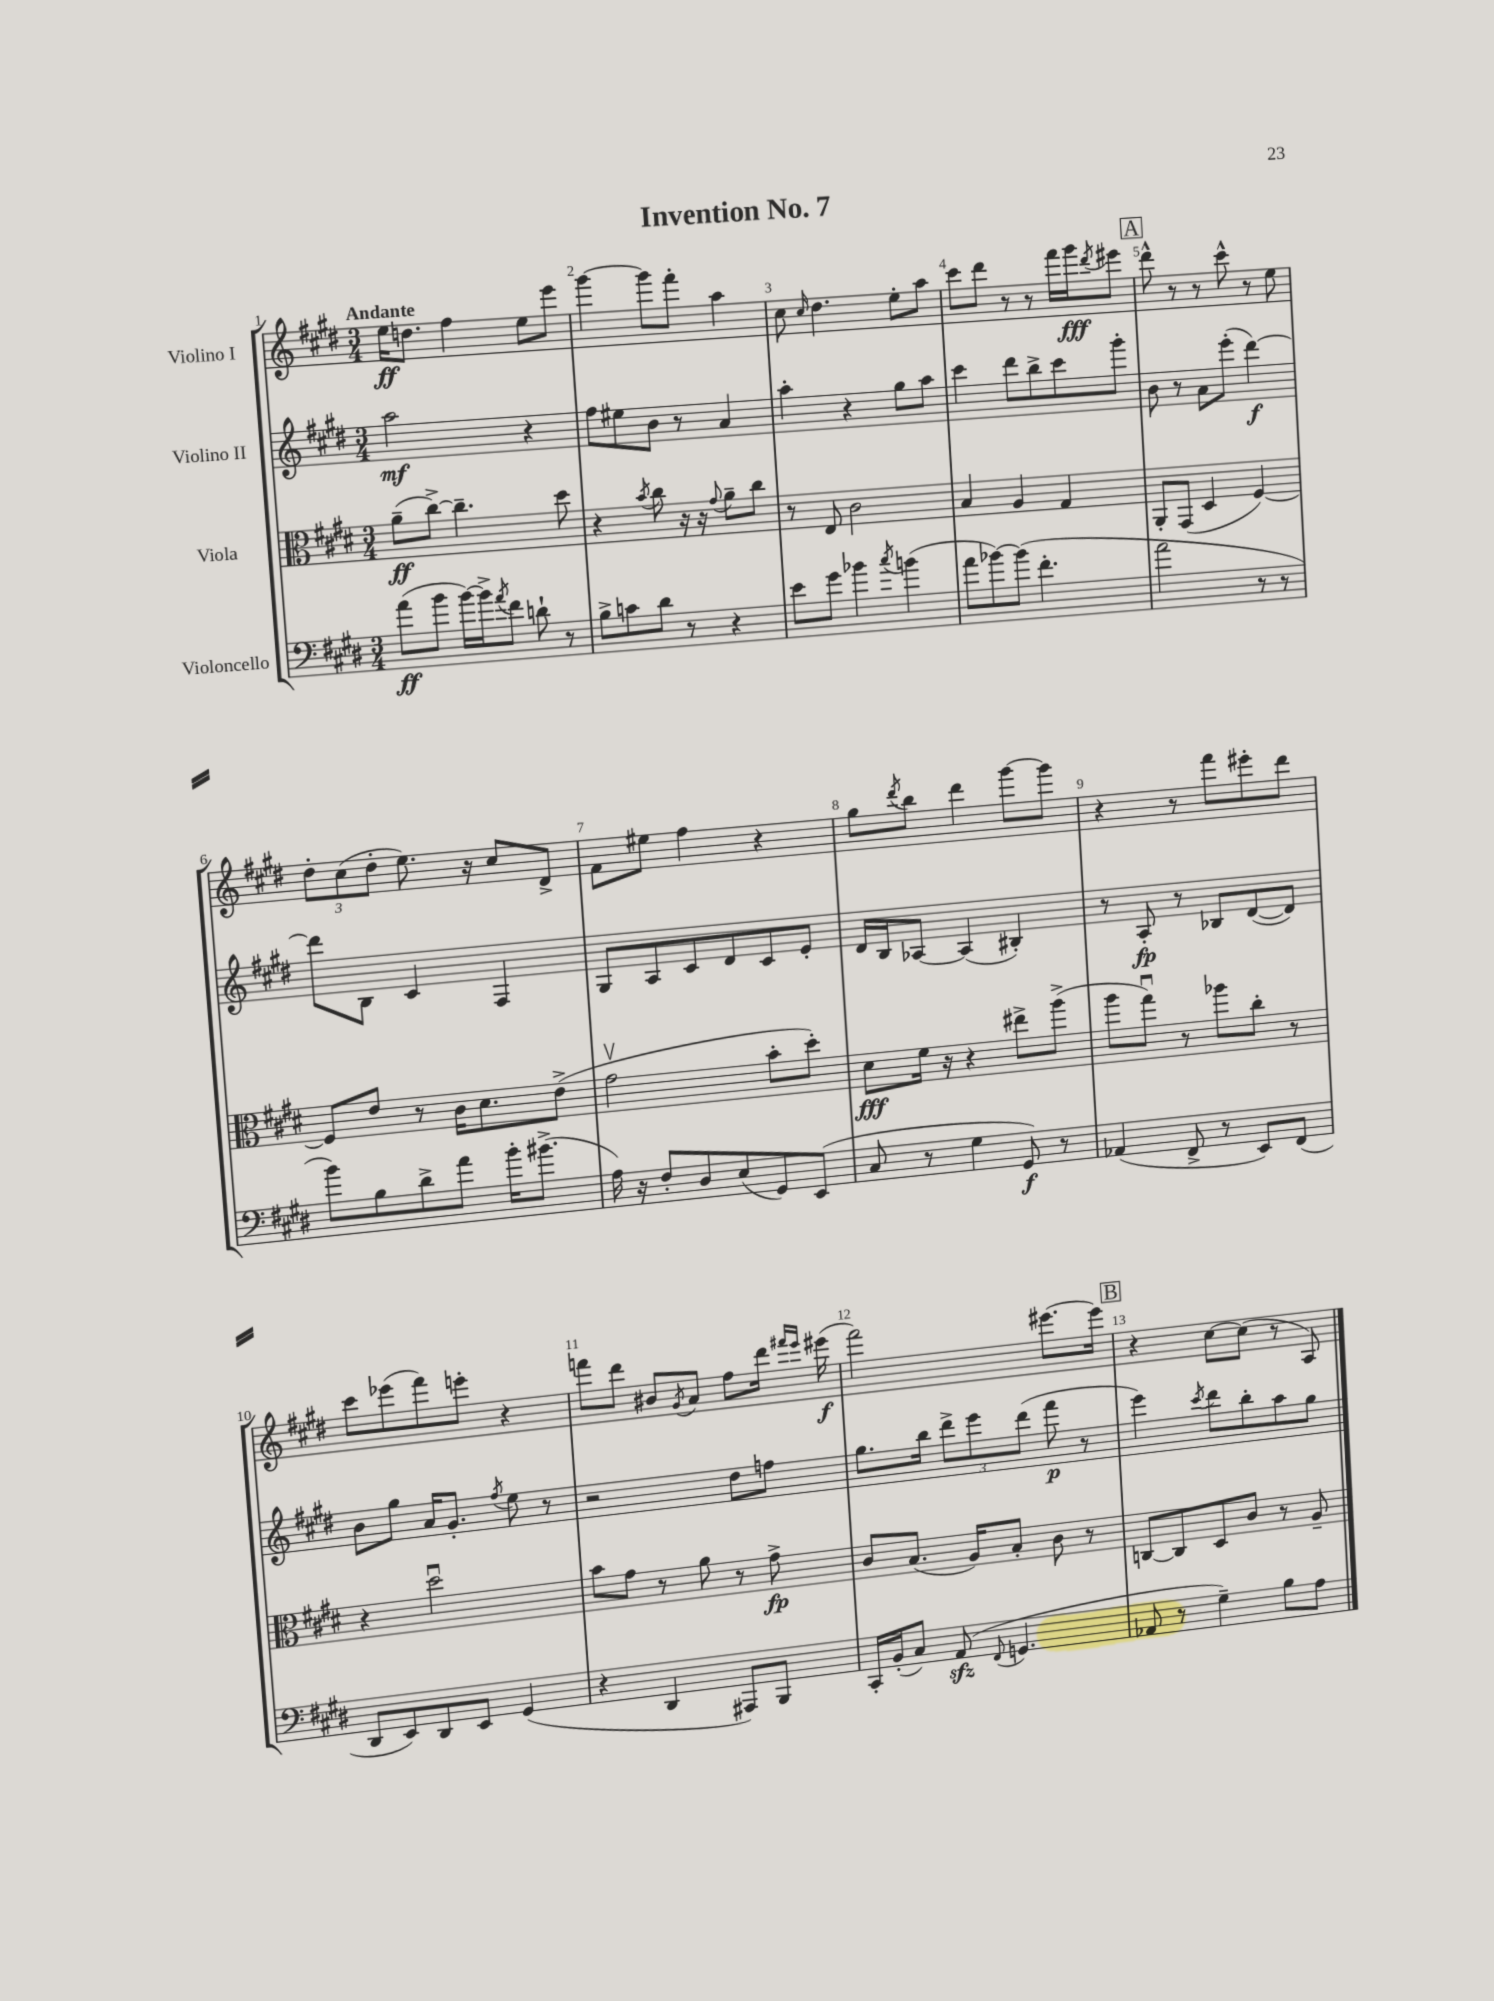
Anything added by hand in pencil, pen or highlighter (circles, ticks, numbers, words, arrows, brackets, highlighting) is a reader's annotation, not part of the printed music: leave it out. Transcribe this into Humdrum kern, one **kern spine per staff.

**kern	**kern	**kern	**kern
*staff4	*staff3	*staff2	*staff1
*clefF4	*clefC3	*clefG2	*clefG2
*k[f#c#g#d#]	*k[f#c#g#d#]	*k[f#c#g#d#]	*k[f#c#g#d#]
*M3/4	*M3/4	*M3/4	*M3/4
(8a\L	(8a~\L	2aa\	16ee\LK
.	.	.	8.dd\J
8b\J	[8cc#^\J)	.	.
[16b\LL)	4.cc#~\]	.	4ff#\
16b^\]J	.	.	.
8qa/	.	.	.
8f#\J	.	.	.
8d`\	.	4r	8ee\L
8r	8dd#\	.	8eee\J
=	=	=	=
8B^\L	4r	8ff#\L	[4ggg#\
8c\	.	8ee#\	.
.	8qb/	.	.
8d#\J	8cc#\	8b\J	8ggg#\]L
8r	16r	8r	8fff#'\J
.	16r	.	.
.	8qqg#/	.	.
4r	8a~\L	4a/	4aa\
.	8cc#\J	.	.
=	=	=	=
8e\L	8r	4aa'\	8cc#\
.	.	.	16qqcc#/
8g#\J	8E/	.	4.dd#\
4b-\	2c#\	4r	.
8qcc#/	.	.	.
(4b\	.	8gg#\L	8ee'\L
.	.	8aa\J	8aa\J
=	=	=	=
8a\L	4B/	4ccc#\	8ccc#\L
[8b-\)	.	.	8ddd#\J
(8b-\]J	4A/	8ddd#\L	8r
4.f#'\	.	8bb^\	8r
.	4G#/	8ccc#\	16fff#\LL
.	.	.	16ggg#\J
.	.	.	8qddd#/
.	.	8ggg#'\J	8eee#\J
=	=	=	=
2a\	8AA'/L	8b\	8ddd#^^\
.	(8GG#/J	8r	8r
.	4D#/	8a\L	8r
.	.	(8eee'\J	8ccc#^^\
8r	[4F#/)	[4ddd#\)	8r
8r	.	.	8ee\
=	=	=	=
8b\L)	8F#/]L	8ddd#\]L	12dd#'\L
.	.	.	(12cc#\
8B\	8e/J	8B\J	.
.	.	.	12dd#'\J
8d#^\	8r	4c#/	8.ee\)
8a\J	16c#\LK	.	.
.	8.d#\	.	16r
16b'\LK	.	4F#/	8cc#/L
(8.b#^\J	.	.	.
.	(8e^\J	.	8d#^/J
=	=	=	=
16A\)	2g#v\	8G#/L	8f#\L
16r	.	.	.
8F#'/L	.	8A/	8ee#\J
8D#/	.	8c#/	4ff#\
(8E/	.	8d#/	.
8GG#/)	8b'\L	8c#/	4r
(8EE/J	8dd#'\J)	8e'/J	.
=	=	=	=
8C#/	8d#\L	16d#/LL	8gg#\L
.	.	16B/J	.
.	.	.	8qddd#/
8r	16f#\Jk	[8A-/J	8bb\J
.	16r	.	.
4G#\	4r	(4A-/]	4ddd#\
8GG#/)	8ee#^\L	4B#'/)	[8ggg#\L
8r	(8aa^\J	.	8ggg#\]J
=	=	=	=
(4AA-/	8aa\L	8r	4r
.	8gg#u\J)	8A'/	.
8FF#^/	8r	8r	8r
8r	8aa-\L	8B-/L	8fff#\L
8EE/L)	8cc#'\J	([8d#/	8eee#'\
(8FF#/J	8r	8d#/]J)	8ddd#\J
=	=	=	=
8DD#/L	4r	8b\L	8ccc#\L
8EE/)	.	8gg#\J	(8eee-\
8DD#/	2dd#u\	16a/LK	8fff#\)
.	.	8.g#'/J	.
8EE/J	.	.	8eee'\J
.	.	8qff#/	.
(4GG#/	.	8ee\	4r
.	.	8r	.
=	=	=	=
4r	8b\L	2r	8fff\L
.	8g#\J	.	8ddd#\J
4DD#/	8r	.	8b#/L
.	.	.	8qg#/
.	8a\	.	8a/J
8AAA#/L)	8r	8dd#\L	8ff#\L
8BBB/J	8g#^\	8ff\J	16ddd#\Jk
.	.	.	16qqfff#/LL
.	.	.	16qqeee/JJ
.	.	.	(16eee#\
=	=	=	=
16CC#'/LL	8c#/L	8.gg#\L	2fff#\)
(16BB'/J	.	.	.
8C#/J)	(8.B/J	.	.
.	.	16bb\Jk	.
(8AA/	.	12ddd#^\L	.
.	16A/LK)	.	.
.	.	12eee\	.
8qqFF#/	.	.	.
4.GG/	8B'/J	.	.
.	.	(12ddd#\J	.
.	8c#\	8fff#\	[8.eee#\L
.	8r	8r	.
.	.	.	16eee#\]Jk
=	=	=	=
8AA-/	[8C/L	4eee\)	4r
8r	8C/]	.	.
.	.	8qccc#/	.
4G#~\)	8D#/	8ddd#\L	[8cc#\L
.	8c#/J	8bb'\	(8cc#\]J
8B\L	8r	8aa\	8r
8A\J	8A~/	8gg#\J	8A/)
==	==	==	==
*-	*-	*-	*-
